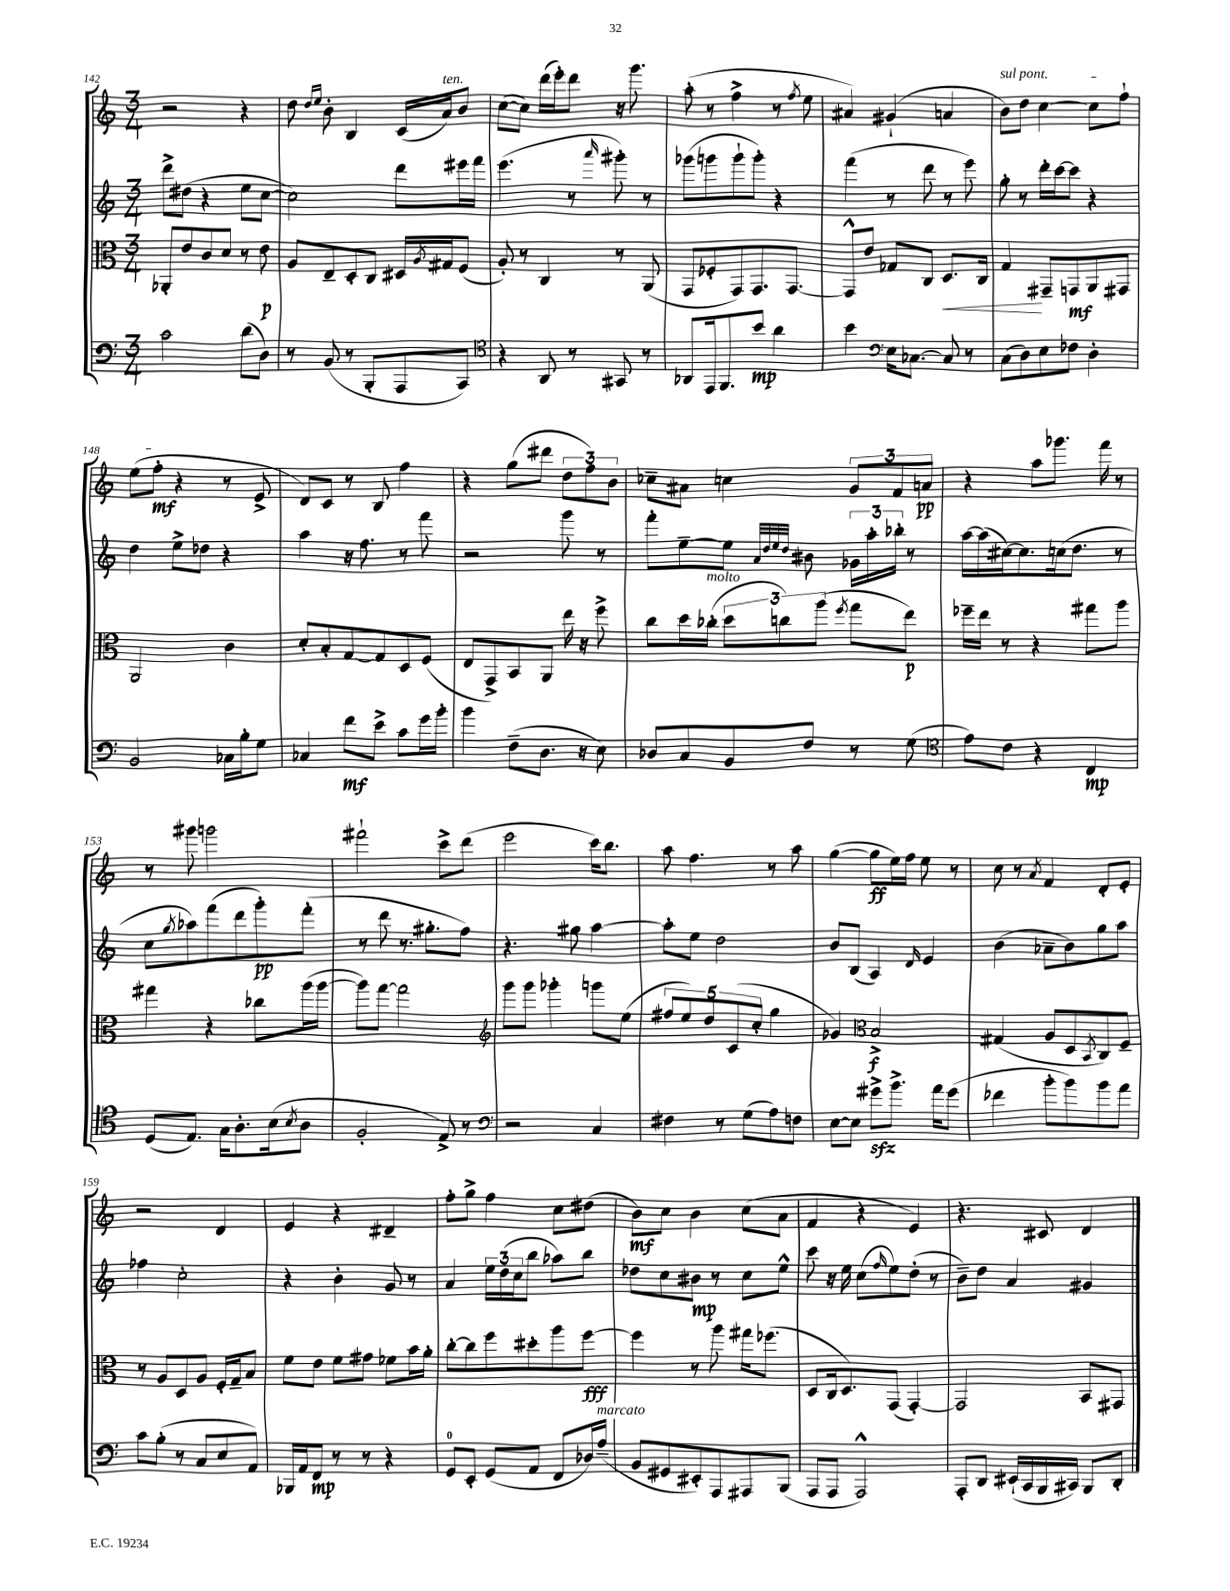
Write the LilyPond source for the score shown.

<<
\new StaffGroup <<
\new Staff = "s0" {
    \clef treble \key c \major \numericTimeSignature \time 3/4
    r2 r4 |
    d''8 \grace { d''16 e''16 } b'8-. b4 c'16( a'16^\markup { \italic "ten." }) b'8 |
    c''8~( c''8) d'''16( e'''16-.) d'''8 r16 g'''8. |
    a''8-.( r8 f''4-> r8 \acciaccatura { f''8 } e''8 |
    ais'4) gis'4-!( a'4 |
    \once \override TextSpanner.bound-details.left.text = \markup { \italic "sul pont." } b'8\startTextSpan) d''8 c''4~ c''8 f''8-! |
    e''8( f''8-.\mf\stopTextSpan r4 r8 e'8-> |
    d'8) c'8 r8 b8 f''4 |
    r4 g''8( dis'''8 \tuplet 3/2 { d''8 f''8) b'8 } |
    ces''8-- ais'8 c''4 \tuplet 3/2 { g'8 f'8 a'8\pp } |
    r4 a''8 ges'''8. f'''16 r8 |
    r8 gis'''8 g'''2 |
    fis'''2-! c'''8-> d'''8( |
    e'''2 c'''16) b''8. |
    a''8 f''4. r8 a''8 |
    g''4~( g''8\ff e''16) f''16 e''8 r8 |
    c''8 r8 \acciaccatura { a'8 } f'4 d'8-. e'8-. |
    r2 d'4 |
    e'4 r4 dis'4-- |
    f''8-. g''8-> f''4 c''8 dis''8( |
    b'8\mf) c''8 b'4 c''8( a'8 |
    f'4 r4 e'4) |
    r4. cis'8 d'4 \bar "|." |
}
\new Staff = "s1" {
    \clef treble \key c \major \numericTimeSignature \time 3/4
    d'''8-> dis''8( r4 e''8 c''8~ |
    c''2) d'''8 eis'''16 f'''16 |
    e'''4.( r8 \grace { a'''16 } gis'''8-.) r8 |
    ges'''8( g'''8 g'''8-! g'''8-.) r4 |
    f'''4( r8 d'''8 r8 e'''8) |
    g''8-. r8 d'''16-. c'''16~ c'''8 r4 |
    d''4 e''8-> des''8 r4 |
    a''4 r16 f''8. r8 f'''8 |
    r2 g'''8 r8 |
    f'''8-. e''8~-- e''8 \grace { a'32 d''32 e''32 d''32 } bis'8 \tuplet 3/2 { ges'16 a''16-. bes''16-. } r8 |
    a''16~ a''16( cis''16~) cis''8. c''16( d''8. r8 |
    c''8 \acciaccatura { g''8 } aes''8) f'''8( d'''8 g'''8-.\pp) f'''8-.( |
    r8 d'''8 r8. gis''8.-. f''8) |
    r4. gis''8 a''4~ |
    a''8-. e''8 d''2 |
    b'8 b8( a4) \grace { d'16 } e'4 |
    b'4( aes'8-- b'8) g''8 a''8 |
    fes''4 c''2-. |
    r4 b'4-. g'8 r8 |
    a'4 \tuplet 3/2 { e''16 d''16( c''16 } b''8 aes''8) b''8 |
    des''8 c''8 bis'8\mp r8 c''8 e''8-^ |
    c'''8 r16 e''16 c''8( \grace { f''16 } e''8) d''8-.( r8 |
    b'8--) d''8 a'4 gis'4 \bar "|." |
}
\new Staff = "s2" {
    \clef alto \key c \major \numericTimeSignature \time 3/4
    aes,8-. e'8 c'8 d'8 r8 e'8\p |
    a8 e8-- d8-. c8 dis16 \acciaccatura { a8 } gis16 f8( |
    a8-.) r8 c4 r8 a,8( |
    g,8 fes8-. g,8) g,8. g,8.~ |
    g,8-^ e'8 ges8 c8 d8.\< c16 |
    g4\! gis,8-- g,8\mf a,8 gis,8 |
    a,2 c'4 |
    d'8-. b8-. g8~ g8 d8 f8( |
    e8 g,8->) b,8 a,8 e''16 r16 f''8-> |
    c''8 d''16 ces''16-.^\markup { \italic "molto" }( \tuplet 3/2 { d''8 c''8) a''8( } \acciaccatura { f''8 } g''8 e''8\p) |
    fes''16-- e''16 r8 r4 gis''8 a''8 |
    gis''4 r4 ces''8 a''16( a''16~ |
    a''8) g''8~ g''2 |
    \clef treble g'''8 g'''8 ges'''4-. g'''8 e''8( |
    \tuplet 5/4 { fis''8 e''8) d''8 c'8( c''8-. } g''4 |
    ges'4) \clef alto b2->\f |
    gis4( a8 d8 \acciaccatura { b,8 } c8) f8-- |
    r8 a8 d8 a8 f16-. g16-- b8 |
    f'8 e'8 f'8 gis'8 fes'8 b'16 a'16-. |
    c''8~-. c''8 f''8 dis''8-. a''8 f''8~\fff |
    f''4 r8 a''8 gis''16 fes''8.( |
    d8 c16 d8.) g,8( g,4~-.) |
    g,2 b,8 gis,8 \bar "|." |
}
\new Staff = "s3" {
    \clef bass \key c \major \numericTimeSignature \time 3/4
    c'2 d'8( d8) |
    r8 b,8( r8 b,,8-. a,,8 c,8) |
    \clef tenor r4 a,8 r8 gis,8 r8 |
    aes,8 e,16 f,8. b'8\mp a'4 |
    b'4 \clef bass e16 ces8.~ ces8 r8 |
    c8( d8) e8 fes8 d4-. |
    b,2 ces16 b16-. g8 |
    ces4 f'8\mf e'8-> c'8 g'16 b'16-. |
    b'4 f8--( d8. r16 e8) |
    des8 c8 b,8 f8 r8 g8( |
    \clef tenor e'8) c'8 r4 c4\mp |
    d8( e8.) g16 a8.-. b16( \acciaccatura { b8 } a8 |
    f2-. e8->) r8 |
    \clef bass r2 c4 |
    fis4 r8 g8( a8) f8 |
    e8~ e8 gis'8->\sfz b'8.-> a'16 gis'8( |
    fes'4 b'8-. b'8) b'8 a'8 |
    c'8 b8-.( r8 c8 e8 a,8) |
    bes,,16 a,16 f,8\mp r8 r8 r4 |
    g,8-0 e,8-. g,8( a,8 f,8 des16) a16--^\markup { \italic "marcato" }( |
    b,8 gis,8 eis,8-.) a,,8 ais,,8 b,,8( |
    a,,8 a,,8 a,,2-^) |
    a,,8-. d,8 eis,16-!( c,16 b,,16 cis,16) b,,8 d,8-. \bar "|." |
}
>>
>>
\layout { \context { \Score currentBarNumber = #142 } }
